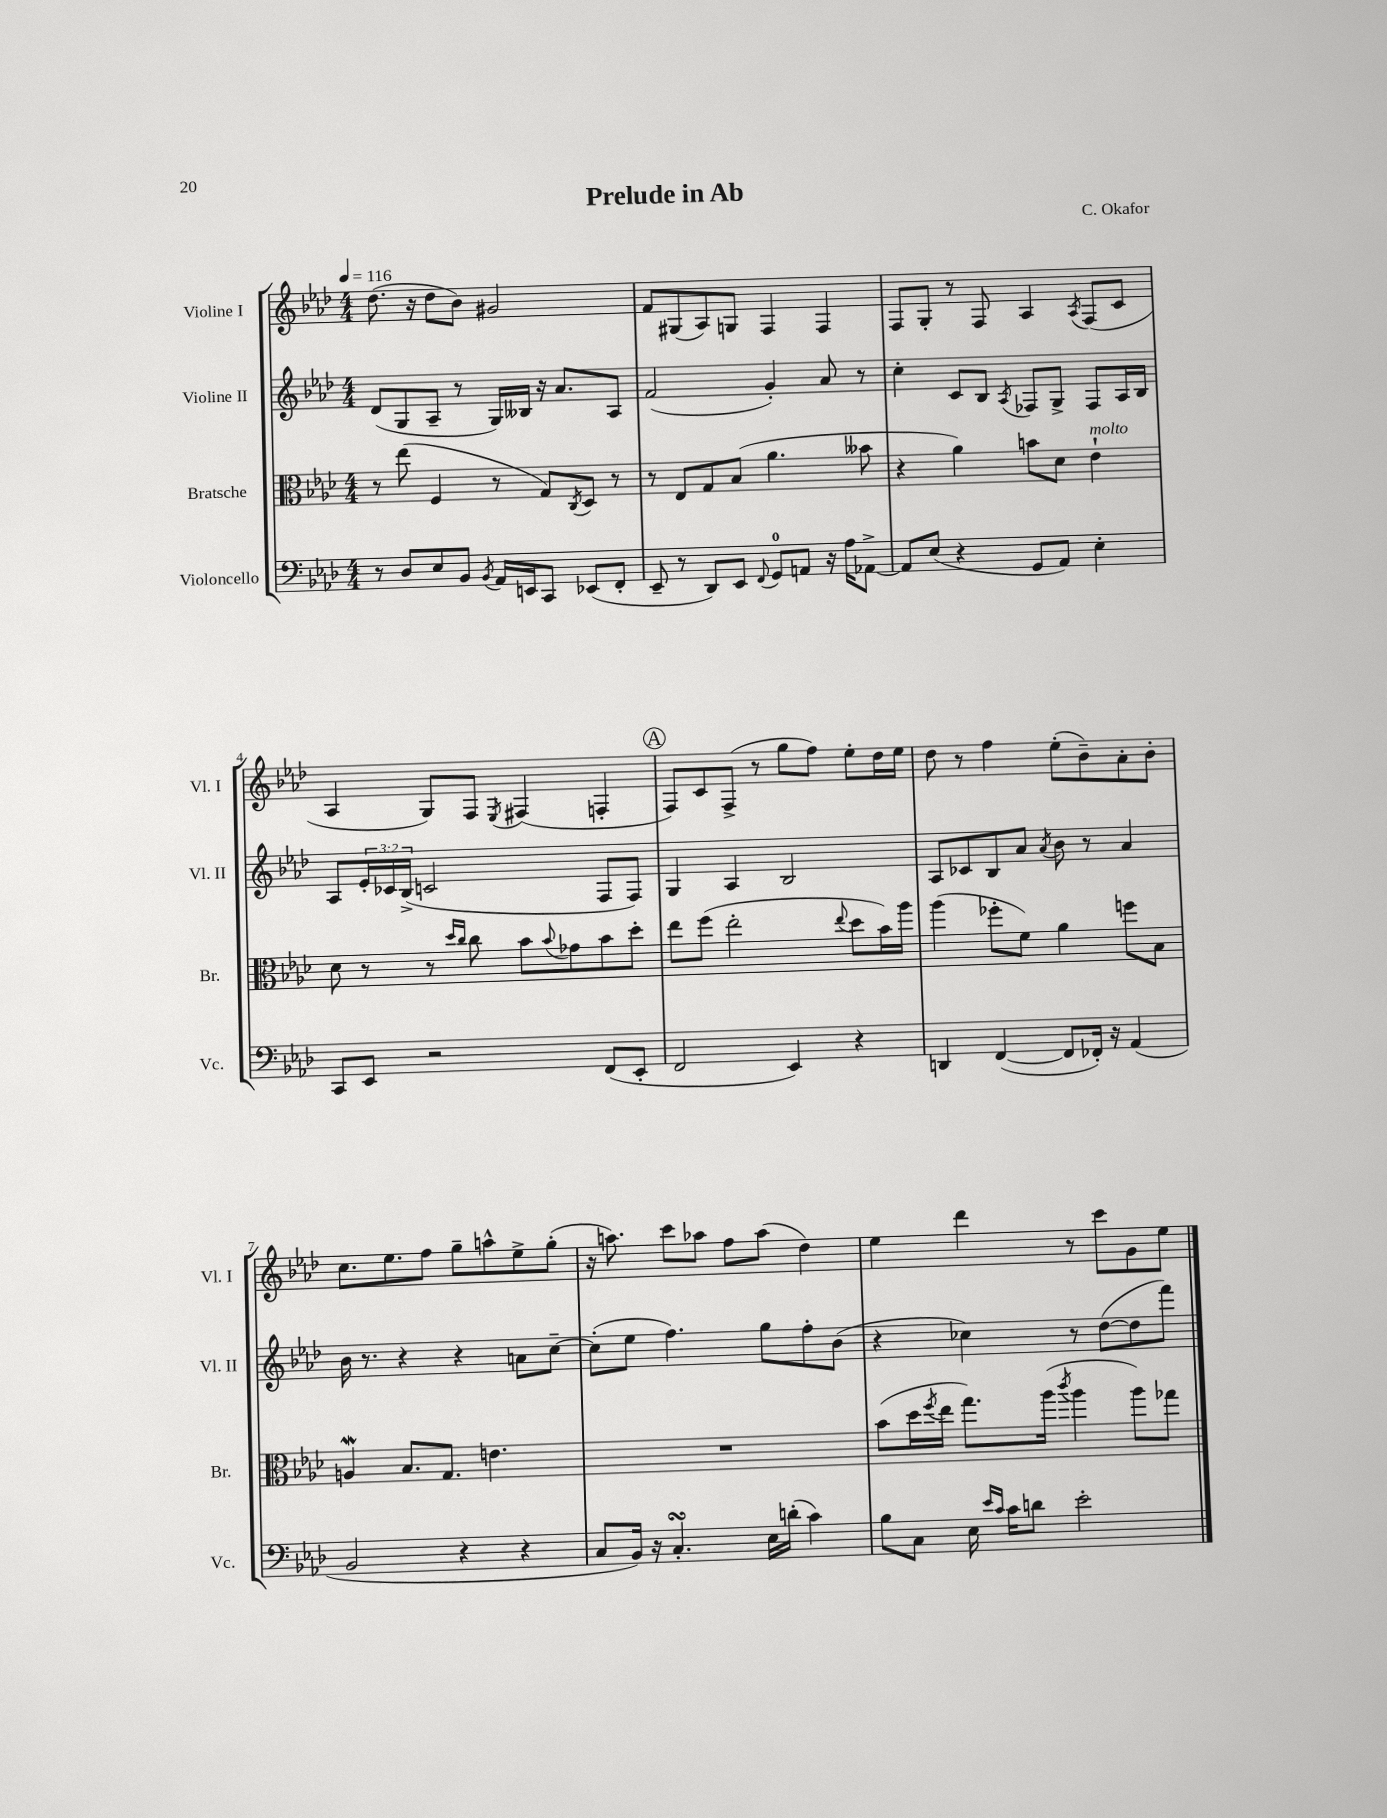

**kern	**kern	**kern	**kern
*staff4	*staff3	*staff2	*staff1
*clefF4	*clefC3	*clefG2	*clefG2
*k[b-e-a-d-]	*k[b-e-a-d-]	*k[b-e-a-d-]	*k[b-e-a-d-]
*M4/4	*M4/4	*M4/4	*M4/4
*MM116	*MM116	*MM116	*MM116
8r	8r	(8d-	(8.dd-
8D-	(8ee-	8G	.
.	.	.	16r
8E-	4F	8A-~	8dd-
8BB-	.	8r	8b-)
8qBB-	.	.	.
16AA-	8r	16G)	2g#
16EE	.	16B--	.
8CC	8G)	16r	.
.	.	8.a-	.
.	8qC	.	.
(8EE-	8D-	.	.
8FF'	8r	8A-	.
=	=	=	=
8EE-~	8r	(2f	8f
8r	8E-	.	(8G#
8DD-)	8G	.	8A-)
8EE-	(8B-	.	8G
8qqFF	.	.	.
8GG	4.a-	4g')	4F
8AA	.	.	.
16r	.	8a-	4F
16A-	.	.	.
[8AA-^	8b--	8r	.
=	=	=	=
8AA-]	4r	4cc'	8F
(8E-	.	.	8G'
4r	4a-)	8c	8r
.	.	8B-	8F
.	.	8qA-	.
8GG	8b	8F-	4A-
8AA-)	8d-	8G^	.
.	.	.	8qA-
4E-'	4e-`	8F-	(8F
.	.	16A-	8c
.	.	16B-	.
=	=	=	=
8CC	8d-	8A-	4A-
8EE-	8r	24e-'	.
.	.	24c-	.
.	.	(24B-^	.
2r	8r	2c	8G)
.	16qqdd-	.	.
.	16qqcc	.	.
.	8cc	.	8F
.	.	.	8qE-
.	8b-	.	(4F#
.	8qqb-	.	.
.	8g-	.	.
(8FF	8b-	8F	4F'
8EE-'	8dd-'	8F)	.
=	=	=	=
2FF	8ee-	4G	8F)
.	(8ff	.	8c
.	2ee-'	4A-	(8F^
.	.	.	8r
4EE-)	.	2B-	8gg
.	.	.	8ff)
.	8qqee-	.	.
4r	8dd-	.	8ee-'
.	16b-)	.	16dd-
.	16aa-	.	16ee-
=	=	=	=
4DD	(4aa-	8A-	8dd-
.	.	8c-	8r
([4FF	8ff-'	8B-	4ff
.	8f)	8a-	.
.	.	8qa-	.
8FF]	4a-	8b-	(8ee-'
16FF-')	.	8r	8b-~)
16r	.	.	.
(4AA-	8ff	4a-	8a-'
.	8B-	.	8b-'
=	=	=	=
2BB-	4A	16b-	8.cc
.	.	8.r	.
.	.	.	8.ee-
.	8.B-	4r	.
.	.	.	8ff
.	8.G	.	.
4r	.	4r	8gg~
.	4.e	.	8aa^^
4r	.	8a	8ee-^
.	.	[8cc~	(8gg'
=	=	=	=
8C	1r	(8cc']	16r
.	.	.	8.aa)
16BB-)	.	8ee-	.
16r	.	.	.
4.C'	.	4.ff)	8ccc
.	.	.	8aa-
.	.	.	8ff
16E-	.	8gg	(8aa-
(16d'	.	.	.
4c)	.	8ff'	4dd-)
.	.	(8b-	.
=	=	=	=
8B-	(8b-	4r	4ee-
8C	16dd-	.	.
.	8qff	.	.
.	16ee-	.	.
16E-	8.gg)	4cc-)	4ddd-
16qqe-	.	.	.
16qqc	.	.	.
16c	.	.	.
8d	.	.	.
.	(16aa-	.	.
.	8qccc	.	.
2e-'	4aa-	8r	8r
.	.	([8dd-	8ccc
.	8aa-)	8dd-]	8g
.	8gg-	8fff)	8ee-
==	==	==	==
*-	*-	*-	*-
